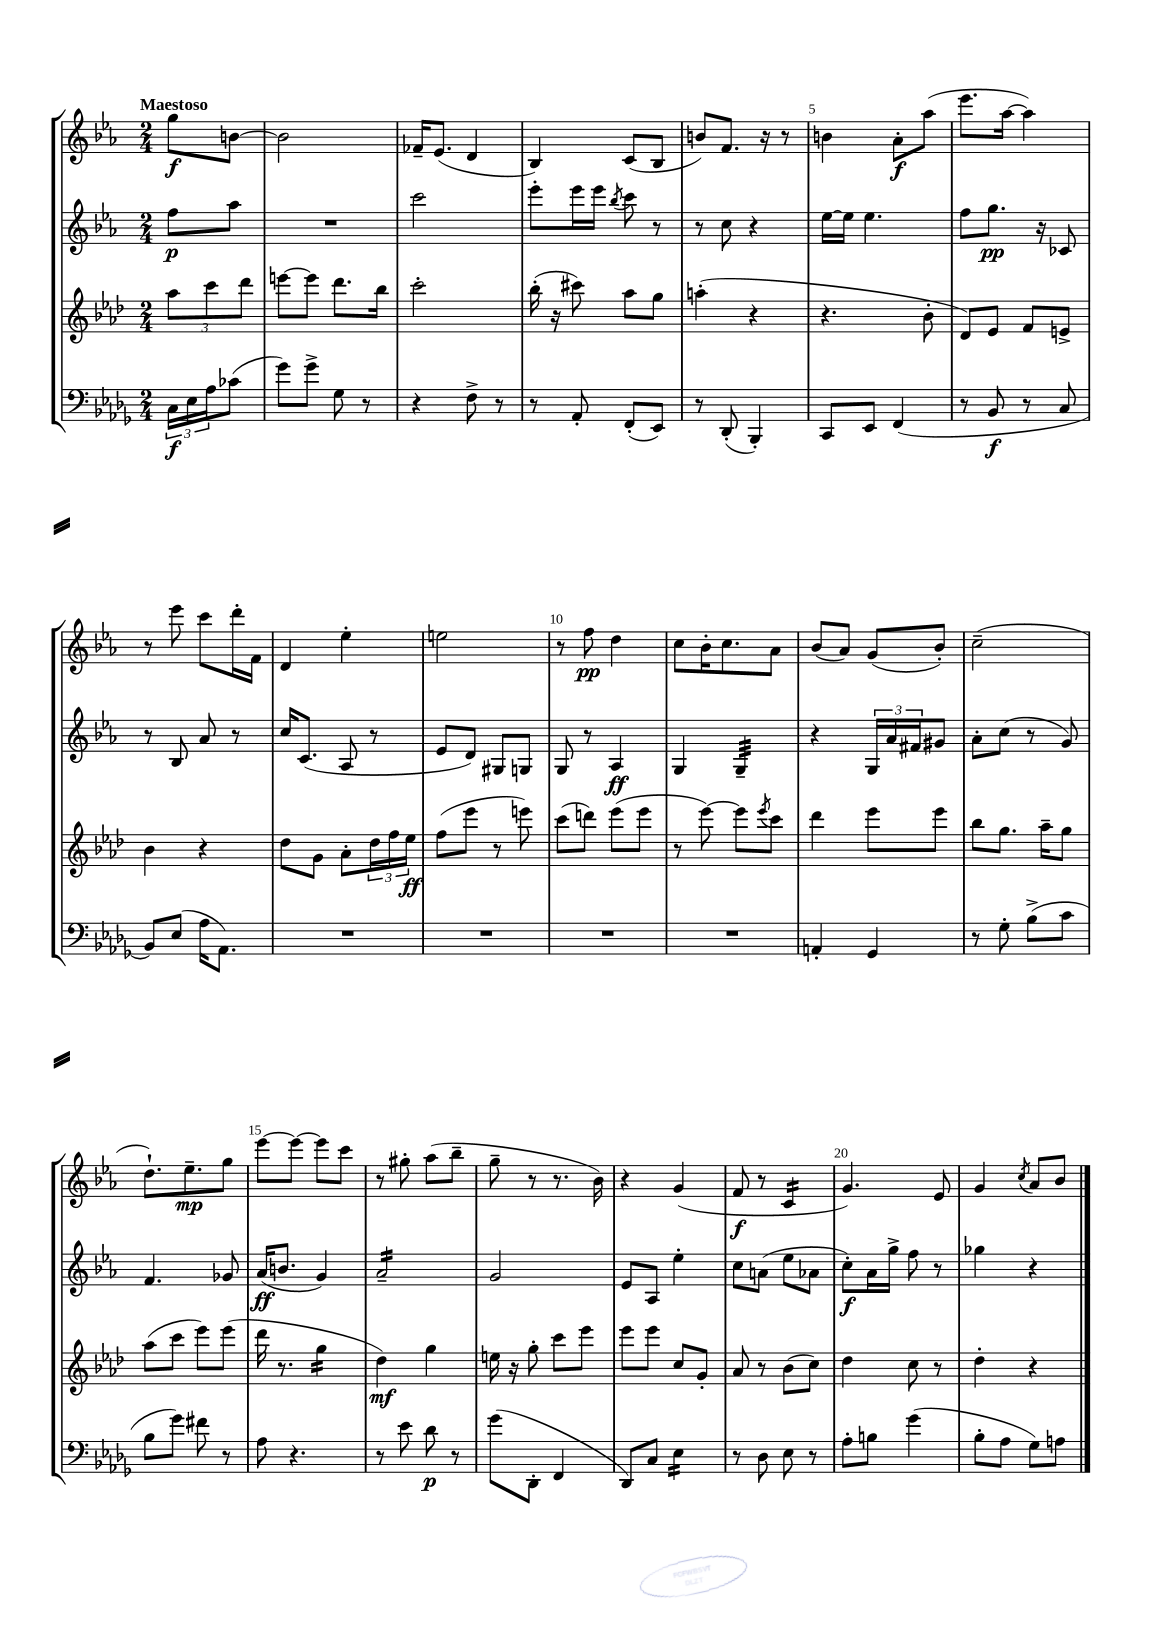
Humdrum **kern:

**kern	**kern	**kern	**kern
*staff4	*staff3	*staff2	*staff1
*clefF4	*clefG2	*clefG2	*clefG2
*k[b-e-a-d-g-]	*k[b-e-a-d-]	*k[b-e-a-]	*k[b-e-a-]
*M2/4	*M2/4	*M2/4	*M2/4
24C	12aa-	8ff	8gg
24E-	.	.	.
24A-	12ccc	.	.
(8c-	.	8aa-	[8b
.	12ddd-	.	.
=	=	=	=
8g-)	[8eee	2r	2b]
8g-^	8eee]	.	.
8G-	8.ddd-	.	.
8r	.	.	.
.	16bb-	.	.
=	=	=	=
4r	2ccc'	2ccc	16f-~
.	.	.	(8.e-
8F^	.	.	4d
8r	.	.	.
=	=	=	=
8r	(16bb-'	8eee-'	4B-)
.	16r	.	.
8AA-'	8ccc#)	16eee-	.
.	.	16eee-	.
.	.	8qbb-	.
(8FF'	8aa-	8ccc	(8c
8EE-)	8gg	8r	8B-
=	=	=	=
8r	(4aa'	8r	8b)
(8DD-'	.	8cc	8.f
4BBB-')	4r	4r	.
.	.	.	16r
.	.	.	8r
=	=	=	=
8CC	4.r	[16ee-	4b
.	.	16ee-]	.
8EE-	.	4.ee-	.
(4FF	.	.	8a-'
.	8b-'	.	(8aa-
=	=	=	=
8r	8d-)	8ff	8.eee-
8BB-	8e-	8.gg	.
.	.	.	[16aa-
8r	8f	.	4aa-])
.	.	16r	.
8C	8e^	8c-	.
=	=	=	=
8BB-)	4b-	8r	8r
(8E-	.	8B-	8eee-
16A-	4r	8a-	8ccc
8.AA-)	.	.	.
.	.	8r	16ddd'
.	.	.	16f
=	=	=	=
2r	8dd-	16cc	4d
.	.	(8.c	.
.	8g	.	.
.	8a-'	8A-	4ee-'
.	24dd-	8r	.
.	24ff	.	.
.	24ee-	.	.
=	=	=	=
2r	(8ff	8e-	2ee
.	8eee-	8d)	.
.	8r	8G#	.
.	8eee)	8G	.
=	=	=	=
2r	(8ccc	8G	8r
.	8ddd)	8r	8ff
.	(8eee-	4A-	4dd
.	8eee-	.	.
=	=	=	=
2r	8r	4G	8cc
.	[8eee-)	.	16b-'
.	.	.	8.cc
.	8eee-]	4G~	.
.	8qeee-	.	.
.	8ccc	.	8a-
=	=	=	=
4AA'	4ddd-	4r	(8b-
.	.	.	8a-)
4GG-	8eee-	24G	(8g
.	.	24a-	.
.	.	24f#	.
.	8eee-	8g#	8b-')
=	=	=	=
8r	8bb-	8a-'	(2cc~
8G-'	8.gg	(8cc	.
(8B-^	.	8r	.
.	16aa-~	.	.
8c	8gg	8g)	.
=	=	=	=
8B-	(8aa-	4.f	8.dd`)
8g-)	8ccc	.	.
.	.	.	8.ee-~
8f#	8eee-)	.	.
8r	(8eee-	8g-	8gg
=	=	=	=
8A-	16ddd-	(16a-	[8eee-
.	8.r	8.b	.
4.r	.	.	8eee-_
.	4gg	4g)	8eee-]
.	.	.	8ccc
=	=	=	=
8r	4dd-)	2a-~	8r
8e-	.	.	8gg#'
8d-	4gg	.	(8aa-
8r	.	.	8bb-~
=	=	=	=
(8g-	16ee	2g	8gg~
.	16r	.	.
8DD-'	8gg'	.	8r
4FF	8ccc	.	8.r
.	8eee-	.	.
.	.	.	16b-)
=	=	=	=
8DD-)	8eee-	8e-	4r
8C	8eee-	8A-	.
4E-	8cc	4ee-'	(4g
.	8g'	.	.
=	=	=	=
8r	8a-	8cc	8f
8D-	8r	(8a	8r
8E-	(8b-	8ee-	4c
8r	8cc)	8a-	.
=	=	=	=
8A-'	4dd-	8cc')	4.g)
8B	.	16a-	.
.	.	16gg^	.
(4g-	8cc	8ff	.
.	8r	8r	8e-
=	=	=	=
8B-'	4dd-'	4gg-	4g
8A-	.	.	.
.	.	.	8qcc
8G-)	4r	4r	8a-
8A	.	.	8b-
==	==	==	==
*-	*-	*-	*-
